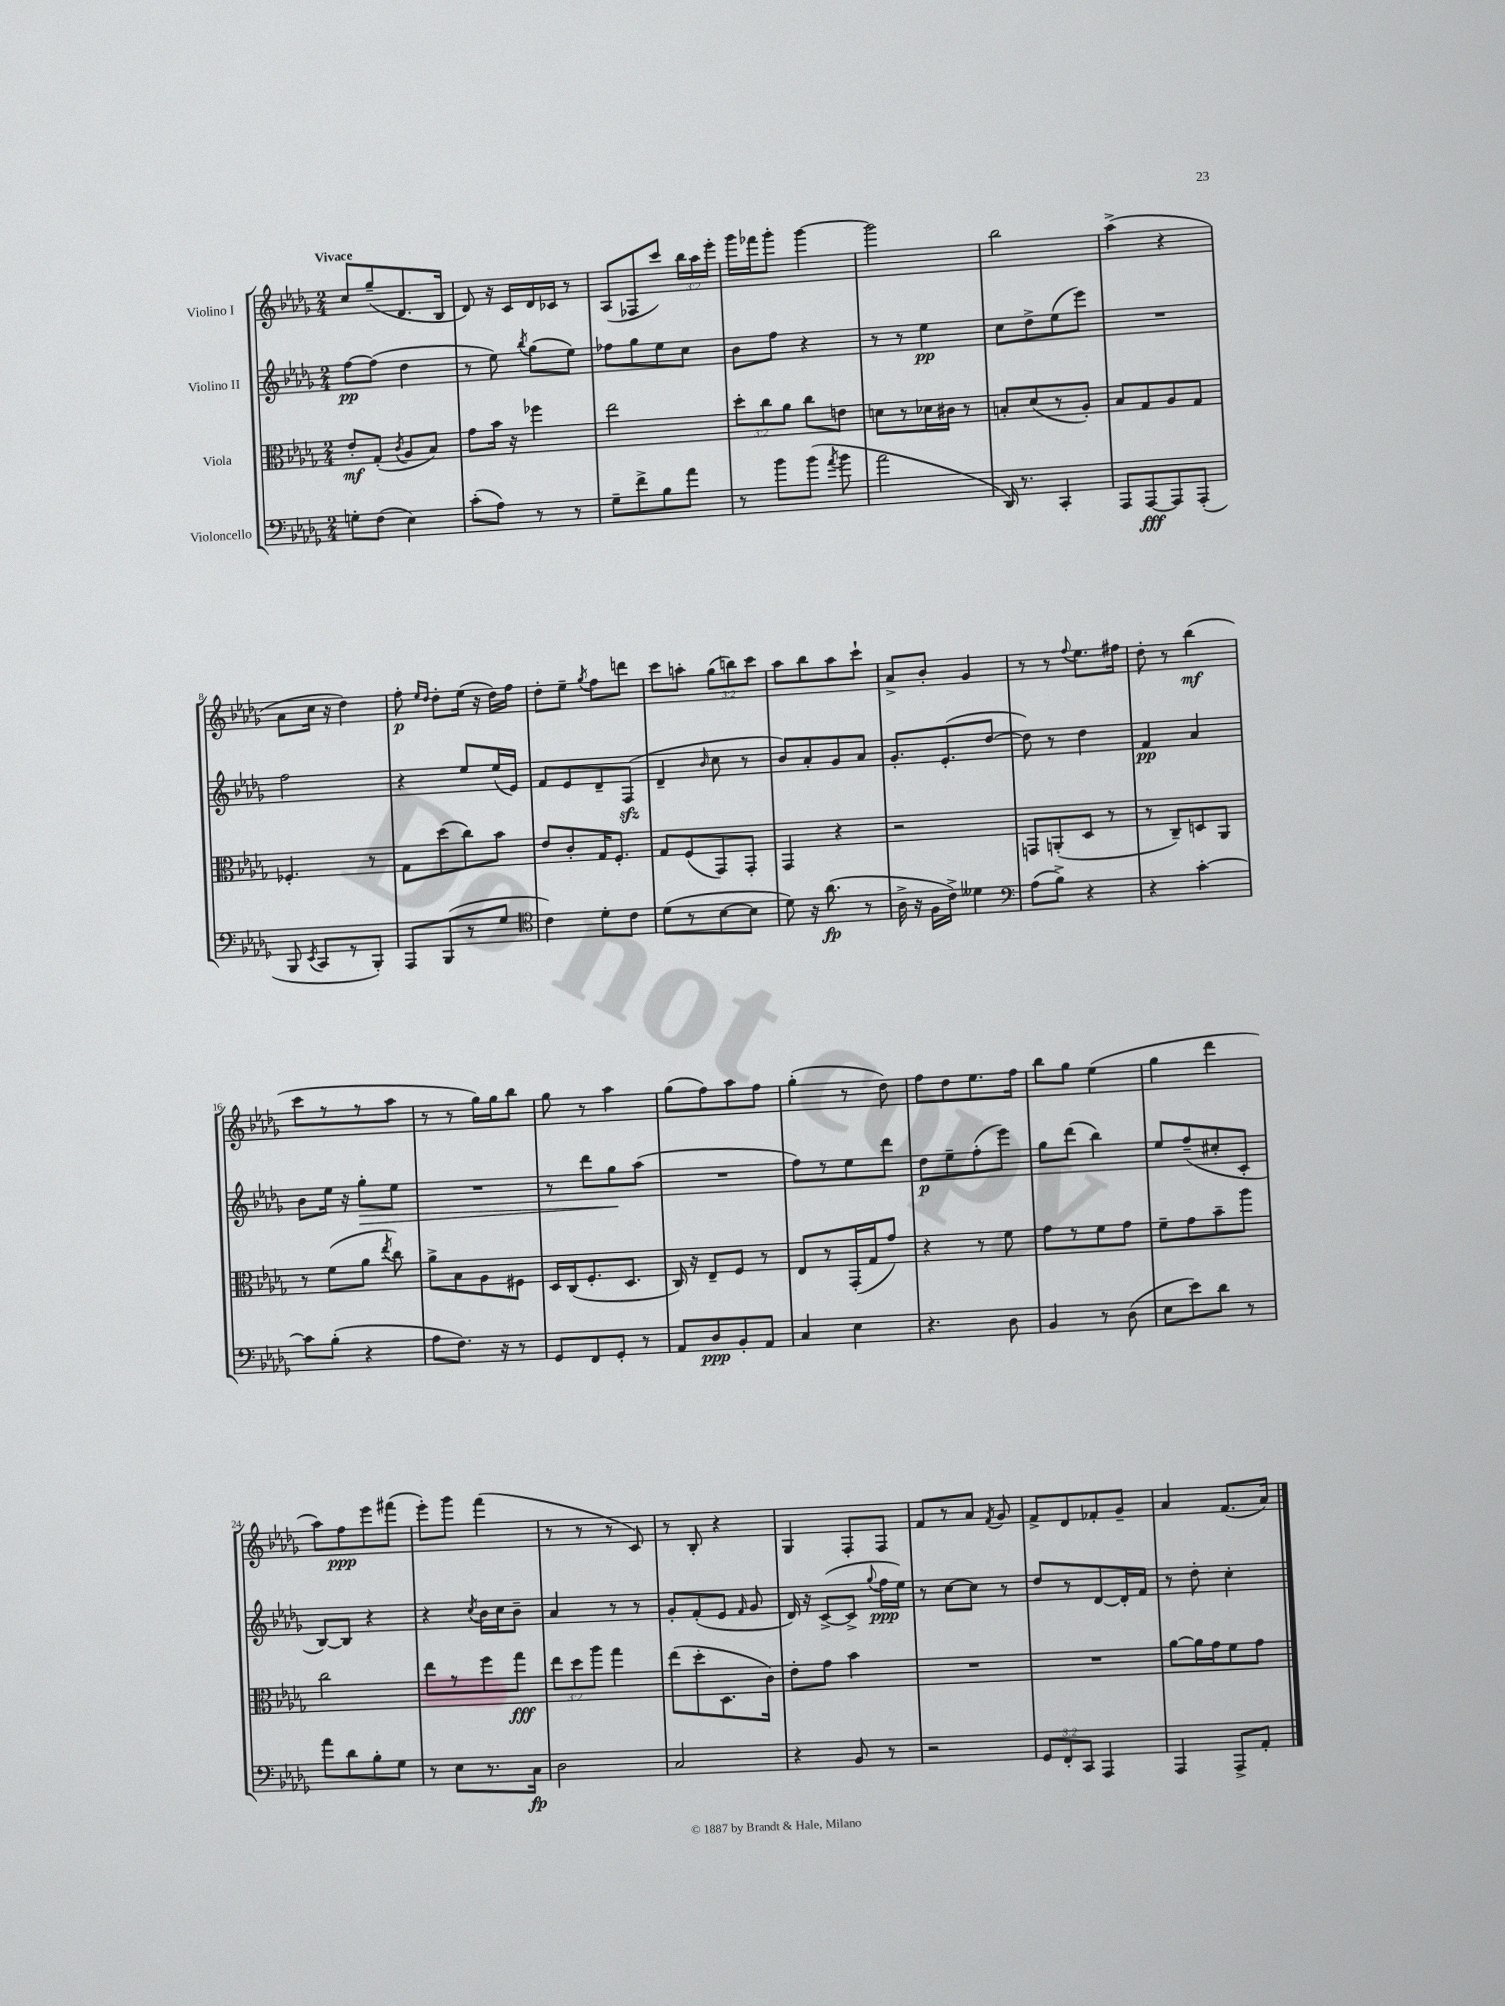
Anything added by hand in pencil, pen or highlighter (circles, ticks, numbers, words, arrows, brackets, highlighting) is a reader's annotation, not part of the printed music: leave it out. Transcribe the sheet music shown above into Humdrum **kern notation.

**kern	**kern	**kern	**kern
*staff4	*staff3	*staff2	*staff1
*clefF4	*clefC3	*clefG2	*clefG2
*k[b-e-a-d-g-]	*k[b-e-a-d-g-]	*k[b-e-a-d-g-]	*k[b-e-a-d-g-]
*M2/4	*M2/4	*M2/4	*M2/4
8G'	8e-'	[8ff	8cc
(8F	(8G-'	(8ff]	(8gg-~
.	8qc	.	.
4E-)	8A-	4dd-	8.d-
.	8B-)	.	.
.	.	.	16B-
=	=	=	=
(8c'	8g-	8r	8d-)
8A-)	16b-	8ee-)	16r
.	16r	.	16c
.	.	8qbb-	.
8r	4ff-	(8gg-	16d-
.	.	.	16c-
8r	.	8ee-)	8r
=	=	=	=
8G-~	2ee-	8ff-	(8A-
8f^	.	8gg-	8F-
8B-	.	8ee-	8ccc)
8a-	.	8cc	24bb-
.	.	.	24aa-
.	.	.	24eee-'
=	=	=	=
8r	12dd-'	8b-	16ggg-
.	.	.	16fff-
.	12cc	.	.
8b-	.	8ff	8ggg-'
.	12a-	.	.
(8b-	8cc	4r	[4ggg-
8qa-	.	.	.
8b-	8e	.	.
=	=	=	=
2a-	8d	8r	2ggg-]
.	8r	8r	.
.	16d-	4ee-	.
.	16c#	.	.
.	8r	.	.
=	=	=	=
16DD-)	8B'	8cc	2bb-
8.r	.	.	.
.	(8d-	8dd-^	.
4CC'	8r	(8ee-	.
.	8A-')	8eee-)	.
=	=	=	=
8AAA-	8B-	2r	(4aa-^
[8AAA-	8G-	.	.
8AAA-]	8A-	.	4r
(8AAA-'	8G-	.	.
=	=	=	=
8BBB-	4.F-'	2ff	8a-
8qEE-	.	.	.
8CC	.	.	16cc
.	.	.	16r
8r	.	.	4dd-)
8BBB-')	8r	.	.
=	=	=	=
8AAA-	8G-	4r	8ff'
.	.	.	16qqee-
.	.	.	16qqdd-
(8BBB-	(8dd-	.	8dd-'
8r	8cc)	8ee-	(16ee-
.	.	.	16r
8G-	8b-	(16ee-	16dd-)
.	.	16e-)	16ff
=	=	=	=
*clefC4	*	*	*
4c)	8e-	8f	8dd-'
.	8c'	8e-	8ee-~
.	.	.	8qgg-
8d-'	16G-	8d-~	8ff
.	8.F'	.	.
8c	.	(8F	8ddd
=	=	=	=
(8d-	8G-	4d-~	8ccc
8r	(8F	.	8aa'
.	.	16qqb-	.
[8B-	8GG-)	8cc	(12gg-
.	.	.	12bb)
8B-]	8GG-'	8r	.
.	.	.	12ccc
=	=	=	=
8d-)	4GG-	8b-)	8aa-
16r	.	8a-'	8bb-
(8.a-	.	.	.
.	4r	8g-	8aa-
8r	.	8a-	8ccc`
=	=	=	=
16A-^	2r	8.g-'	8a-^
16r	.	.	.
16F	.	.	8b-'
16c^)	.	(8.e-'	.
4d--	.	.	4g-
.	.	[8dd-	.
=	=	=	=
*clefF4	*	*	*
(8A-	8GG	8dd-])	8r
8B-^)	(8AA'	8r	8r
.	.	.	8qqff
4r	8D-	4dd-	8.ee-
.	8r	.	.
.	.	.	16ff#
=	=	=	=
4r	8r	4f	8dd-'
.	8C~)	.	8r
[4c'	8D	4a-	(4bb-
.	8AA-	.	.
=	=	=	=
8c]	8r	8b-	8ccc
(8B-'	(8f	16ee-	8r
.	.	16r	.
4r	8a-	8gg-'	8r
.	8qee-	.	.
.	8cc)	8ee-	8aa-
=	=	=	=
8A-	8a-^	2r	8r
8.F)	8B-	.	8r
.	8A-	.	16gg-)
16r	.	.	16gg-
8r	8F#	.	8bb-
=	=	=	=
8GG-	16D-	8r	8gg-
.	(16C	.	.
8FF	8.F'	8ddd-	8r
8GG-'	.	8gg-	4aa-
.	8.D-	.	.
8r	.	(8aa-	.
=	=	=	=
8AA-	16C)	2r	(8gg-
.	16r	.	.
8D-	8E-~	.	8ff)
8BB-'	8F	.	8aa-
8AA-	8r	.	8ff
=	=	=	=
4C	8E-	8ff)	(4gg-'
.	8r	8r	.
4E-	(16GG-'	8ee-	8r
.	16G-	.	.
.	8g-)	8ddd-	8dd-)
=	=	=	=
4.r	4r	8dd-	8ff
.	.	8ee-~	8dd-
.	8r	(8ff'	8.ee-
8D-	8f	8eee-)	.
.	.	.	16ff
=	=	=	=
4BB-	8g-	8gg-	8bb-
.	8r	(8ddd-	8gg-
8r	8f	4bb-)	(4ee-
(8D-	8g-	.	.
=	=	=	=
8E-	8f~	8ee-	4gg-
8e-)	8g-	(8ff~	.
8d-	8b-~	8cc#'	4ddd-
8r	8aa-	8c'	.
=	=	=	=
8a-	2cc	[8B-)	8aa-)
8d-	.	8B-]	8ff
8B-'	.	4r	8eee-
8G-	.	.	(8fff#
=	=	=	=
8r	8ee-	4r	8eee-')
8E-	8r	.	8ggg-
.	.	8qcc	.
8.r	8ff	16b-	(4fff
.	.	16cc	.
.	8gg-	8b-~	.
16C	.	.	.
=	=	=	=
2D-	12ee-	4a-	8r
.	12dd-	.	.
.	.	.	8r
.	12aa-	.	.
.	4gg-	8r	8r
.	.	8r	8c)
=	=	=	=
2C	(8ee-	8g-'	8r
.	8dd-'	(8f'	8B-'
.	8.D-	8e-	4r
.	.	16qqf	.
.	.	8g-	.
.	16c)	.	.
=	=	=	=
4r	8e-'	16d-)	4G-
.	.	16r	.
.	8g-	([8c^	.
8BB-	4b-	8c^]	8F'
.	.	8qqgg-	.
8r	.	16ff	8F
.	.	16ee-)	.
=	=	=	=
2r	2r	8r	8f
.	.	[8cc	8r
.	.	8cc]	8a-
.	.	.	8qf
.	.	8r	8g-
=	=	=	=
12GG-	2r	8dd-	8f^
12FF'	.	.	.
.	.	8r	8d-
12CC	.	.	.
4AAA-	.	[8d-	8f-'
.	.	16d-']	8g-~
.	.	16f	.
=	=	=	=
4AAA-	[8a-	8r	4a-
.	16a-]	8dd-'	.
.	16g-	.	.
8AAA-^	8f	4cc'	(8.f
8AA-'	8g-	.	.
.	.	.	16a-)
==	==	==	==
*-	*-	*-	*-
